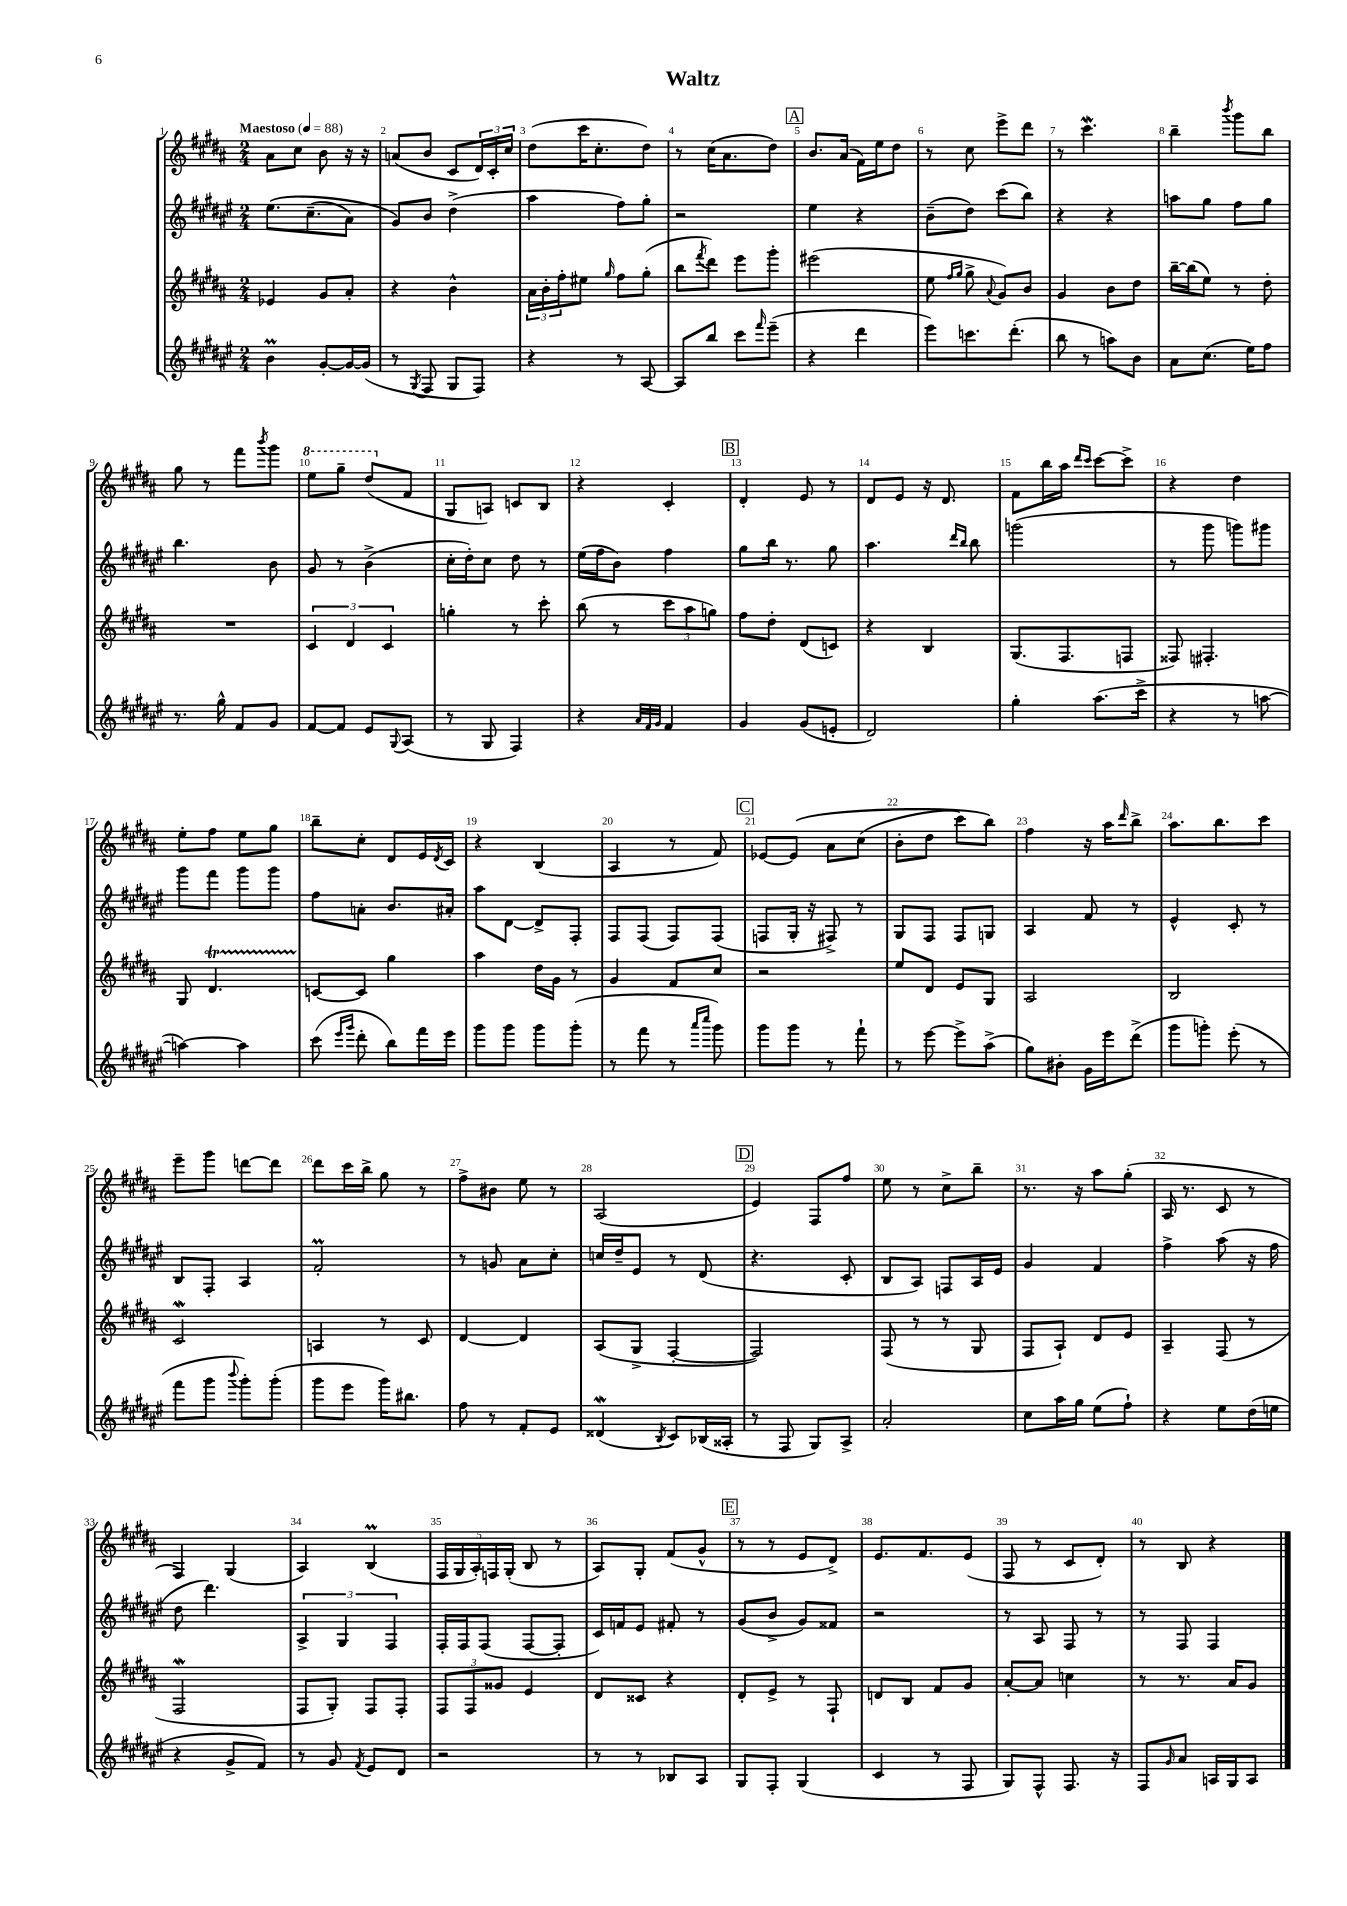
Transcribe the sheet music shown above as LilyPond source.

\header { title = "Waltz" }
<<
\new StaffGroup <<
\new Staff = "s0" {
    \clef treble \key b \major \numericTimeSignature \time 2/4 \tempo "Maestoso" 4 = 88
    ais'8 cis''8 b'8 r16 r16 |
    a'8( b'8 cis'8 \tuplet 3/2 { dis'16) cis'16-. cis''16 } |
    dis''8( cis'''16 cis''8.-. dis''8) |
    r8 cis''16( ais'8. dis''8) |
    \mark \markup { \box "A" } b'8. ais'16( fis'16) e''16 dis''8 |
    r8 cis''8 e'''8-> dis'''8 |
    r8 cis'''4.\mordent |
    b''4-- \acciaccatura { b'''8 } gis'''8 b''8 |
    gis''8 r8 fis'''8 \acciaccatura { b'''8 } gis'''8 |
    \ottava #1 e'''8 gis'''8-- dis'''8( \ottava #0 fis'8 |
    gis8 a8) c'8 b8 |
    r4 cis'4-. |
    \mark \markup { \box "B" } dis'4-. e'8 r8 |
    dis'8 e'8 r16 dis'8. |
    fis'8 b''16 ais''16 \grace { dis'''16 cis'''16 } cis'''8~ cis'''8-> |
    r4 dis''4 |
    e''8-. fis''8 e''8 gis''8 |
    b''8-- cis''8-. dis'8 e'16 \acciaccatura { dis'8 } cis'16 |
    r4 b4( |
    ais4 r8 fis'8) |
    \mark \markup { \box "C" } ees'8~ ees'8\( ais'8 cis''8( |
    b'8-. dis''8 cis'''8) b''8\) |
    fis''4 r16 ais''16 \grace { dis'''16 } b''8-> |
    ais''8. b''8. cis'''8 |
    e'''8-- gis'''8 d'''8~ d'''8 |
    dis'''8 cis'''16 b''16-> gis''8 r8 |
    fis''8-> bis'8 e''8 r8 |
    ais2( |
    \mark \markup { \box "D" } e'4) fis8 fis''8 |
    e''8 r8 cis''8-> b''8-- |
    r8. r16 ais''8 gis''8-.( |
    ais16 r8. cis'8 r8 |
    fis4) gis4( |
    ais4) b4\prall( |
    \tuplet 5/4 { fis16 gis16 ais16-.) f16 gis16-.( } b8 r8 |
    ais8) gis8-. fis'8( gis'8-^ |
    \mark \markup { \box "E" } r8 r8 e'8 dis'8->) |
    e'8. fis'8. e'8( |
    fis8 r8 cis'8 dis'8-.) |
    r8 b8 r4 \bar "|." |
}
\new Staff = "s1" {
    \clef treble \key fis \major \numericTimeSignature \time 2/4
    eis''8.\( cis''8.--( ais'8) |
    gis'8\) b'8 dis''4->( |
    ais''4 fis''8) gis''8-. |
    r2 |
    \mark \markup { \box "A" } eis''4 r4 |
    b'8--( dis''8) cis'''8( b''8) |
    r4 r4 |
    a''8 gis''8 fis''8 gis''8 |
    b''4. b'8 |
    gis'8 r8 b'4->( |
    cis''16-. dis''16-.) cis''8 dis''8 r8 |
    eis''16( fis''16 b'8) fis''4 |
    \mark \markup { \box "B" } gis''8 b''16 r8. gis''8 |
    ais''4. \grace { dis'''16 b''16 } b''8 |
    g'''2( |
    r8 gis'''8 g'''8) gis'''8 |
    gis'''8 fis'''8 gis'''8 gis'''8 |
    fis''8 a'8-. b'8. ais'16-. |
    ais''8 dis'8~ dis'8-> fis8-. |
    fis8 fis8( fis8) fis8( |
    \mark \markup { \box "C" } f8 gis16-. r16 fis8->) r8 |
    gis8 fis8 fis8 g8 |
    ais4 fis'8 r8 |
    eis'4-^ cis'8-. r8 |
    b8 fis8-. ais4 |
    fis'2-.\prall |
    r8 g'8 ais'8 cis''8-. |
    c''16 dis''16-- eis'8 r8 dis'8( |
    \mark \markup { \box "D" } r4. cis'8-. |
    b8 ais8) f8 ais16 eis'16 |
    gis'4 fis'4 |
    fis''4-> ais''8( r16 fis''16 |
    dis''8 dis'''4.) |
    \tuplet 3/2 { ais4-> gis4 fis4 } |
    fis16-. fis16 fis8( fis8~ fis8-. |
    cis'16) f'16 eis'8 fis'8-. r8 |
    \mark \markup { \box "E" } gis'8( b'8-> gis'8) fisis'8 |
    r2 |
    r8 ais8 fis8 r8 |
    r8 fis8 fis4 \bar "|." |
}
\new Staff = "s2" {
    \clef treble \key b \major \numericTimeSignature \time 2/4
    ees'4 gis'8 ais'8-. |
    r4 b'4-^ |
    \tuplet 3/2 { ais'16 b'16-. fis''16-. } eis''8 \grace { gis''16 } fis''8 gis''8-.( |
    b''8 \acciaccatura { fis'''8 } dis'''8) e'''8 gis'''8-. |
    \mark \markup { \box "A" } eis'''2( |
    e''8 \grace { fis''16 gis''16 } gis''8-> \appoggiatura { ais'8 } gis'8) b'8 |
    gis'4 b'8 dis''8 |
    b''16~-- b''16( e''8) r8 dis''8-. |
    R2 |
    \tuplet 3/2 { cis'4 dis'4 cis'4 } |
    g''4-. r8 cis'''8-. |
    b''8( r8 \tuplet 3/2 { cis'''8 ais''8 g''8) } |
    \mark \markup { \box "B" } fis''8 dis''8-. dis'8( c'8) |
    r4 b4 |
    gis8.( fis8. f8 |
    fisis8) fis4.-. |
    gis8 dis'4.\startTrillSpan |
    c'8~\stopTrillSpan c'8 gis''4 |
    ais''4 dis''16 gis'16 r8 |
    gis'4 fis'8 cis''8 |
    \mark \markup { \box "C" } r2 |
    e''8 dis'8 e'8 gis8 |
    ais2 |
    b2 |
    cis'2\mordent |
    a4 r8 cis'8 |
    dis'4~ dis'4 |
    ais8( gis8-> fis4~-. |
    \mark \markup { \box "D" } fis2) |
    fis8( r8 r8 gis8 |
    fis8 ais8-!) dis'8 e'8 |
    ais4-- fis8( r8 |
    fis2\mordent |
    fis8 gis8-.) fis8 fis8-. |
    \tuplet 3/2 { fis8 fis8 gisis'8 } e'4 |
    dis'8 cisis'8 r4 |
    \mark \markup { \box "E" } dis'8-. e'8-> r8 fis8-! |
    d'8 b8 fis'8 gis'8 |
    ais'8~-. ais'8 c''4 |
    r8 r8. ais'16 gis'8 \bar "|." |
}
\new Staff = "s3" {
    \clef treble \key fis \major \numericTimeSignature \time 2/4
    b'4\prall gis'8~-. gis'16~ gis'16( |
    r8 \acciaccatura { gis8 } fis8 gis8 fis8) |
    r4 r8 ais8~ |
    ais8 b''8 cis'''8 \grace { fis'''16 } eis'''8--( |
    \mark \markup { \box "A" } r4 dis'''4 |
    eis'''8) c'''8. dis'''8.-.( |
    b''8 r8 a''8) b'8 |
    ais'8 cis''8.( eis''16) fis''8 |
    r8. gis''16-^ fis'8 gis'8 |
    fis'8~ fis'8 eis'8 \appoggiatura { gis8 } ais8( |
    r8 gis8 fis4) |
    r4 \grace { ais'32 fis'32 gis'32 } fis'4 |
    \mark \markup { \box "B" } gis'4 gis'8( e'8-. |
    dis'2) |
    gis''4-. ais''8.( cis'''16-> |
    r4 r8 a''8~ |
    a''4~) a''4 |
    cis'''8( \grace { eis'''16 gis'''16 } dis'''8-. b''8) fis'''16 eis'''16 |
    gis'''8 gis'''8 gis'''8 gis'''8-.( |
    r8 fis'''8 r8 \grace { ais'''16 cis''''16 } gis'''8) |
    \mark \markup { \box "C" } gis'''8 gis'''8 r8 fis'''8-! |
    r8 eis'''8~ eis'''8-> ais''8->( |
    gis''8) bis'8-. gis'16 eis'''16 dis'''8->( |
    gis'''8 g'''8-.) eis'''8-.( r8 |
    fis'''8 gis'''8 \appoggiatura { b'''8 } gis'''8-.) gis'''8-.( |
    gis'''8 eis'''8 gis'''16) bis''8. |
    fis''8 r8 fis'8-. eis'8 |
    disis'4\mordent( \acciaccatura { b8 } cis'8) bes16( aisis16-. |
    \mark \markup { \box "D" } r8 fis8 gis8) ais8-> |
    ais'2-. |
    cis''8 ais''16 gis''16 eis''8( fis''8-!) |
    r4 eis''8 dis''16( e''16 |
    r4 gis'8-> fis'8) |
    r8 gis'8 \acciaccatura { fis'8 } eis'8 dis'8 |
    r2 |
    r8 r8 bes8 ais8 |
    \mark \markup { \box "E" } gis8 fis8-. gis4( |
    cis'4 r8 fis8 |
    gis8) fis8-^ fis8. r16 |
    fis8 \grace { gis'16 } ais'8 a16 gis16 a8 \bar "|." |
}
>>
>>
\layout { \context { \Score \override BarNumber.break-visibility = ##(#f #t #t) barNumberVisibility = #all-bar-numbers-visible } }
